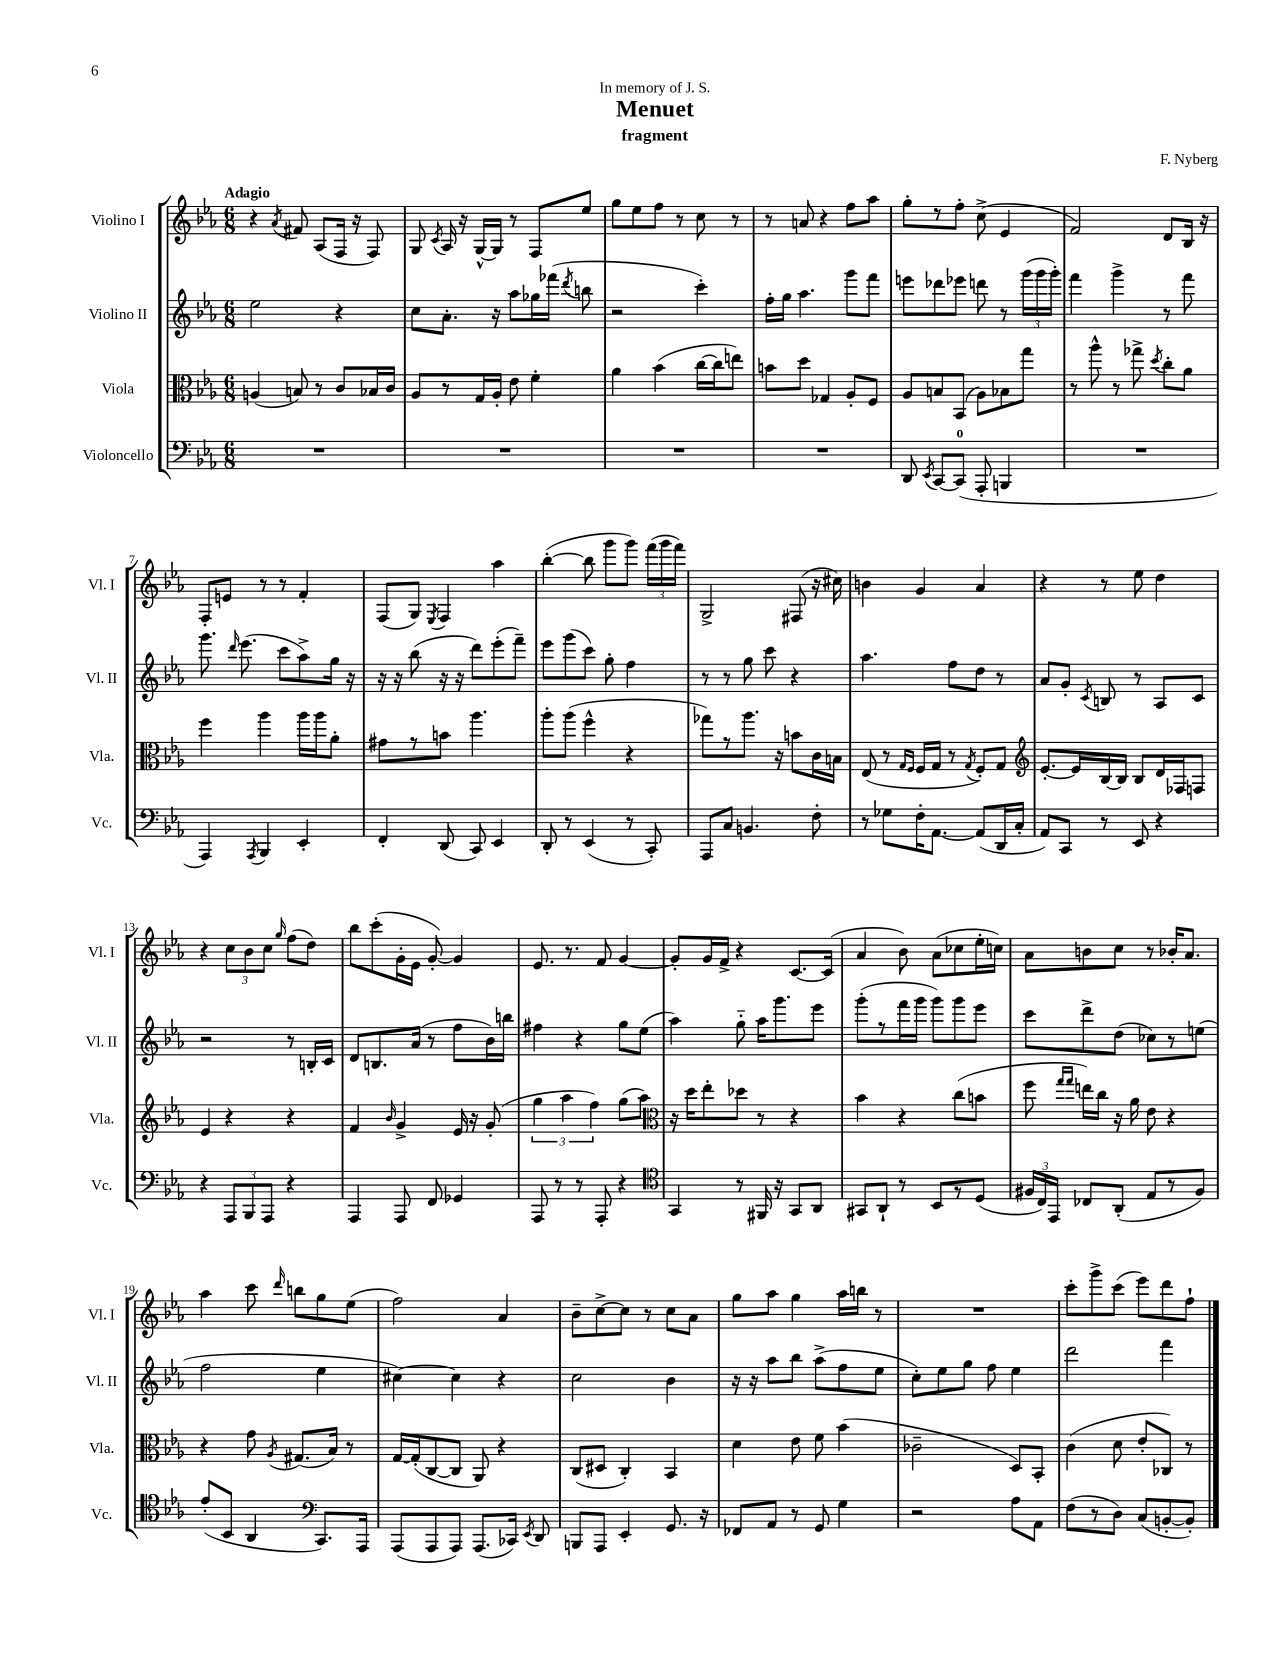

**kern	**kern	**kern	**kern
*staff4	*staff3	*staff2	*staff1
*clefF4	*clefC3	*clefG2	*clefG2
*k[b-e-a-]	*k[b-e-a-]	*k[b-e-a-]	*k[b-e-a-]
*M6/8	*M6/8	*M6/8	*M6/8
2.r	(4A	2ee-	4r
.	.	.	8qa-
.	8B)	.	8f#
.	8r	.	(8A-
.	8c	4r	16F
.	.	.	16r
.	16B-	.	8F)
.	16c	.	.
=	=	=	=
2.r	8A-	8cc	8G
.	.	.	8qc
.	8r	8.a-'	16A-
.	.	.	16r
.	16G	.	[16G^^
.	16A-'	16r	16G]
.	8e-	8aa-	8r
.	4f'	16gg-	8F
.	.	(16fff-	.
.	.	8qddd	.
.	.	8bb	8ee-
=	=	=	=
2.r	4a-	2r	8gg
.	.	.	8ee-
.	(4b-	.	8ff
.	.	.	8r
.	[16cc	4ccc')	8cc
.	16cc]	.	.
.	8ee)	.	8r
=	=	=	=
2.r	8b	16ff'	8r
.	.	16gg	.
.	8dd	4.aa-	8a
.	4G-	.	4r
.	8A-'	8ggg	8ff
.	8F	8fff	8aa-
=	=	=	=
8DD	8A-	8eee	8gg'
8qEE-	.	.	.
[8CC	8B	8ddd-	8r
(8CC]	(8BB-	8eee-	8ff'
8AAA-'	8A-)	8ddd	(8cc^
4BBB	8B-	8r	4e-
.	8gg	(24ggg	.
.	.	24ggg	.
.	.	24ggg')	.
=	=	=	=
2.r	8r	4fff	2f)
.	8aa-^^	.	.
.	8r	4ggg^	.
.	8gg-^	.	.
.	8qdd	.	.
.	8cc'	8r	8d
.	8a-	8fff	16B-
.	.	.	16r
=	=	=	=
4AAA-)	4ff	8.ggg	8F'
.	.	.	8e
.	.	16qqddd	.
.	.	(8.eee-	.
8qAAA-	.	.	.
4BBB-	4aa-	.	8r
.	.	8ccc	8r
4EE-'	16aa-	8aa-^)	4f'
.	16aa-	.	.
.	8a-'	16gg	.
.	.	16r	.
=	=	=	=
4FF'	8g#	16r	(8F
.	.	16r	.
.	8r	(8bb-	8G)
.	.	.	8qE-
(8DD	8b	16r	4F
.	.	16r	.
8CC)	4.aa-	8ddd)	.
4EE-	.	(8eee-'	4aa-
.	.	8fff~)	.
=	=	=	=
8DD'	8aa-'	8eee-	([4bb-'
8r	(8aa-	(8ggg	.
(4EE-	4ff^^	8ccc)	8bb-]
.	.	8gg'	8ggg
8r	4r	4ff	8ggg)
8CC')	.	.	(24fff
.	.	.	24ggg
.	.	.	24fff)
=	=	=	=
8AAA-	8gg-)	8r	2G^
8C	8r	8r	.
4.BB	8.aa-	8gg	.
.	.	8ccc	.
.	16r	.	.
.	8b	4r	(8F#
8F'	16c	.	16r
.	16B	.	16cc#)
=	=	=	=
8r	(8E-	4.aa-	4b
8G-	8r	.	.
.	16qqG	.	.
.	16qqF	.	.
16F'	16F	.	4g
[8.AA-	16G	.	.
.	8r	8ff	.
.	8qG	.	.
(8AA-]	8F')	8dd	4a-
16DD	8G	8r	.
16C'	.	.	.
=	=	=	=
*	*clefG2	*	*
8AA-)	[8.e-'	8a-	4r
8CC	.	8g'	.
.	16e-]	.	.
.	.	8qc	.
8r	[16B-	8B	8r
.	16B-]	.	.
8EE-	8B-	8r	8ee-
4r	16d	8A-	4dd
.	16F-	.	.
.	8F	8c	.
=	=	=	=
4r	4e-	2r	4r
12AAA-	4r	.	12cc
12BBB-	.	.	12b-
12AAA-	.	.	12cc
.	.	.	16qqgg
4r	4r	8r	(8ff
.	.	16B'	8dd)
.	.	16c	.
=	=	=	=
4AAA-	4f	8d	8bb-
.	.	8.B	(8ccc'
.	16qqb-	.	.
8AAA-	4g^	.	16g'
.	.	(16a-	16e-
8FF	.	8r	[8g')
4GG-	16e-	8ff	4g]
.	16r	.	.
.	(8g'	16b-)	.
.	.	16bb	.
=	=	=	=
8AAA-	6gg	4ff#	8.e-
8r	.	.	.
.	6aa-	.	.
.	.	.	8.r
8r	.	4r	.
.	6ff)	.	.
8AAA-'	.	.	8f
4r	(8gg	8gg	[4g
.	8aa-)	(8ee-	.
=	=	=	=
*clefC4	*clefC3	*	*
4GG	16r	4aa-)	8g']
.	16dd	.	.
.	8ee-'	.	16g
.	.	.	16f^
8r	8dd-	8gg'~	4r
16FF#	8r	16aa-	.
16r	.	8.ggg	.
8GG	4r	.	[8.c
8AA-	.	8eee-	.
.	.	.	(16c]
=	=	=	=
8GG#	4b-	(8ggg'	4a-
8AA-`	.	8r	.
8r	4r	16fff	8b-)
.	.	16ggg	.
8BB-	.	8ggg)	(8a-
8r	(8cc	8ggg	8cc-
(8D	8b	8eee-	16ee-'
.	.	.	16cc)
=	=	=	=
24F#	8ff	8ccc	8a-
24C)	.	.	.
24EE-	.	.	.
.	16qqgg	.	.
.	16qqgg	.	.
8C-	16ee)	8ddd^	8b
.	16cc	.	.
(8AA-'	16r	(8dd	8cc
.	16a-	.	.
8E-	8e-	8cc-)	8r
8r	4r	8r	16b-'
.	.	.	8.a-
8F#)	.	(8ee	.
=	=	=	=
(8e-'	4r	2ff	4aa-
8BB-	.	.	.
4AA-	8g	.	8ccc
.	8qA-	.	16qqddd
.	(8.G#	.	8bb
*clefF4	*	*	*
8.CC)	.	4ee-	8gg
.	16B-)	.	.
.	8r	.	(8ee-
16AAA-	.	.	.
=	=	=	=
(8AAA-	[16G	[4cc#)	2ff)
.	(16G']	.	.
8AAA-	[8C	.	.
8AAA-)	8C]	4cc#]	.
(8.AAA-	8AA-)	.	.
.	4r	4r	4a-
16CC-)	.	.	.
8qEE-	.	.	.
8DD	.	.	.
=	=	=	=
8BBB	(8C	2cc	8b-~
8AAA-	8D#	.	[8cc^
4EE-'	4C')	.	8cc]
.	.	.	8r
8.GG	4BB-	4b-	8cc
.	.	.	8a-
16r	.	.	.
=	=	=	=
8FF-	4d	16r	8gg
.	.	16r	.
8AA-	.	8aa-	8aa-
8r	8e-	8bb-	4gg
8GG	8f	(8aa-^	.
4G	(4b-	8ff	16aa-
.	.	.	16bb
.	.	8ee-	8r
=	=	=	=
2r	2c-~	8cc')	2.r
.	.	8ee-	.
.	.	8gg	.
.	.	8ff	.
8A-	8D)	4ee-	.
8AA-	8BB-'	.	.
=	=	=	=
(8F	(4c	2ddd	8ccc'
8r	.	.	8ggg^
8D)	8d	.	(8ccc
(8C	8e-'	.	8eee-)
[8BB'	8C-)	4fff	8ddd
8BB'])	8r	.	8ff`
==	==	==	==
*-	*-	*-	*-
